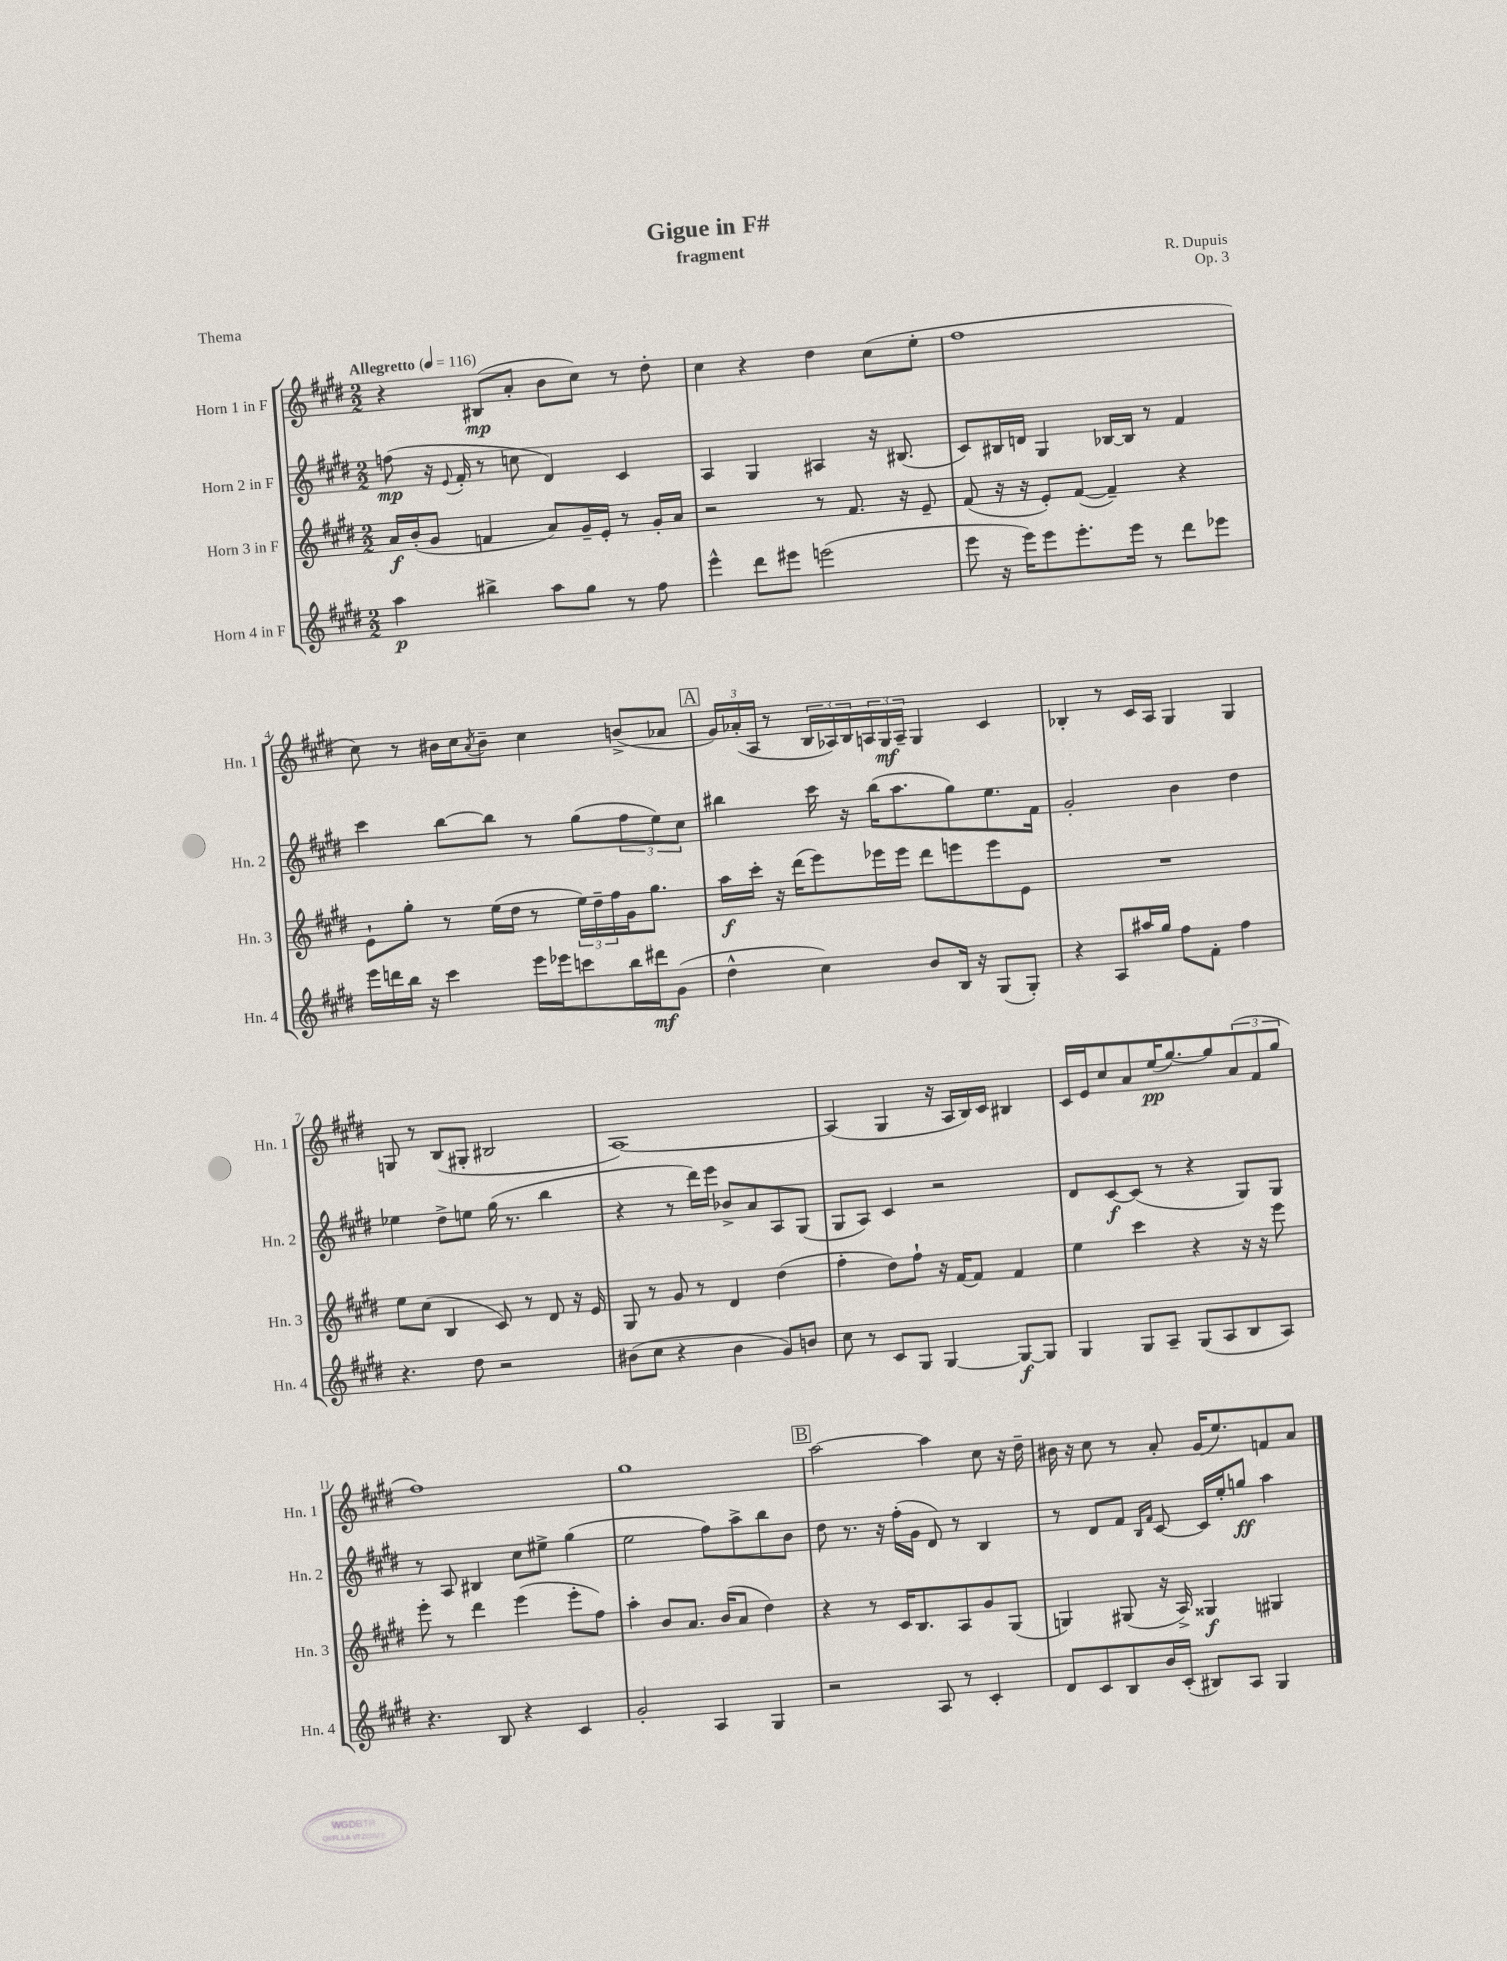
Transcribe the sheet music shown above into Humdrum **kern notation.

**kern	**kern	**kern	**kern
*staff4	*staff3	*staff2	*staff1
*clefG2	*clefG2	*clefG2	*clefG2
*k[f#c#g#d#]	*k[f#c#g#d#]	*k[f#c#g#d#]	*k[f#c#g#d#]
*M2/2	*M2/2	*M2/2	*M2/2
*MM116	*MM116	*MM116	*MM116
4aa	16a	(8ff	4r
.	(16b'	.	.
.	8g#	16r	.
.	.	8qqe	.
.	.	16f#'	.
4bb#^	4f	8r	(8B#
.	.	8cc	8a'
8aa	8a)	4d#)	8b
8gg#	16g#~	.	8cc#)
.	16e'	.	.
8r	8r	4c#	8r
8ff#	16g#'	.	8dd#'
.	16a	.	.
=	=	=	=
4eee^^	2r	4A	4cc#
8ddd#	.	4G#	4r
8eee#	.	.	.
(2eee	8r	4A#	4dd#
.	8.f#	.	.
.	.	16r	(8cc#
.	16r	(8.B#	.
.	8e~	.	8ee'
=	=	=	=
8eee	(8f#	8c#)	1ff#
16r	16r	16B#	.
16eee)	16r	16d	.
8eee	8e')	4G#	.
8.eee'	([8f#	.	.
.	4f#~])	[16B-	.
16eee	.	16B-]	.
8r	.	8r	.
8ddd#	4r	4f#	.
8eee-	.	.	.
=	=	=	=
16eee	8e`	4ccc#	8cc#)
16ddd	.	.	.
16bb	8gg#'	.	8r
16r	.	.	.
4ccc#	8r	[8bb	16b#
.	.	.	16cc#
.	.	.	8qa
.	(16ee	8bb]	8b#~
.	16dd#	.	.
16eee	8r	8r	4cc#
16eee-	.	.	.
8ccc	24ee)	(8gg#	.
.	24dd#~	.	.
.	24ff#	.	.
16bb	16g#	12ff#	(8b^
16ddd#	8.gg#	.	.
.	.	12ee)	.
(8g#	.	.	8a-
.	.	12cc#	.
=	=	=	=
4dd#^^	16aa	4bb#	24g#)
.	.	.	(24a-'
.	16ccc#'	.	.
.	.	.	24A
.	16r	.	8r
.	(16ddd#	.	.
4cc#)	8eee)	16ccc#	24B
.	.	.	24A-)
.	.	16r	.
.	.	.	24B
.	16eee-	(16bb#	24A
.	.	.	24G#
.	16eee-	8.aa	.
.	.	.	24A~
8b	8ddd#	.	4G#
16B	8eee	8gg#)	.
16r	.	.	.
(8G#	8eee	8.ee	4c#
8G#')	8e	.	.
.	.	16f#	.
=	=	=	=
4r	1r	2g#'	4B-'
8A	.	.	8r
16aa#	.	.	16c#
16gg#	.	.	16A
8ff#	.	4b	4G#
8f#'	.	.	.
4ff#	.	4dd#	4G#
=	=	=	=
4.r	8ee	4ee-	8G
.	(8cc#	.	8r
.	4B	8dd#^	(8B
8dd#	.	8ee	8G#'
2r	8c#)	(16gg#	2B#
.	.	8.r	.
.	8r	.	.
.	8d#	4bb	.
.	16r	.	.
.	16e	.	.
=	=	=	=
(8b#	8G#	4r	[1A)
8cc#	8r	.	.
4r	8g#	8r	.
.	8r	16ddd#)	.
.	.	16eee	.
4b#	4d#	8b-^	.
.	.	8a	.
8g#)	(4dd#	8A	.
8b	.	(8G#	.
=	=	=	=
8cc#	4ff#'	8G#	(4A]
8r	.	8A)	.
8c#	8dd#)	4c#	4G#
8G#	8ff#`	.	.
[4G#	16r	2r	16r
.	[16f#	.	16A
.	8f#]	.	16B)
.	.	.	16c#
8G#_	4f#	.	4B#
8G#]	.	.	.
=	=	=	=
4G#	4ee	8d#	16c#
.	.	.	16e
.	.	[8c#	8cc#
8G#	4ccc#	(8c#]	8a
8A~	.	8r	(16ee
.	.	.	[8.gg#)
(8G#	4r	4r	.
8A	.	.	8gg#]
8B	16r	8G#)	(12a
.	16r	.	.
.	.	.	12f#
8A)	8eee	8G#	.
.	.	.	12gg#
=	=	=	=
4.r	8eee'	8r	1ff#)
.	8r	8A	.
.	4ddd#	4B#	.
8B	.	.	.
4r	(4eee	8cc#	.
.	.	8ee#^	.
4c#	8eee'	(4gg#	.
.	8ff#)	.	.
=	=	=	=
2g#'	4aa'	2ee	1gg#
.	8b	.	.
.	8.a	.	.
4A	.	8ff#)	.
.	(16b	.	.
.	8a	8aa^	.
4G#	4dd#)	8bb	.
.	.	8b	.
=	=	=	=
2r	4r	8dd#	[2aa
.	.	8.r	.
.	8r	.	.
.	.	16r	.
.	16c#	(16ff#'	.
.	8.B	16g#	.
8A	.	8d#)	4aa]
8r	8A	8r	.
4c#'	8g#	4B	8cc#
.	(8G#	.	16r
.	.	.	16dd#~
=	=	=	=
8d#	4G)	8r	16b#
.	.	.	16r
8c#	.	8d#	8cc#
8B	(8G#	8f#	8r
.	.	16qqB	.
.	.	16qqf#	.
16b	16r	[8c#	8a'
(16c#'	16A^)	.	.
8B#)	4G##	16c#]	(16g#
.	.	16ee'	8.ee)
8A	.	8gg	.
4G#	4G#	4aa	8f
.	.	.	8a
==	==	==	==
*-	*-	*-	*-
